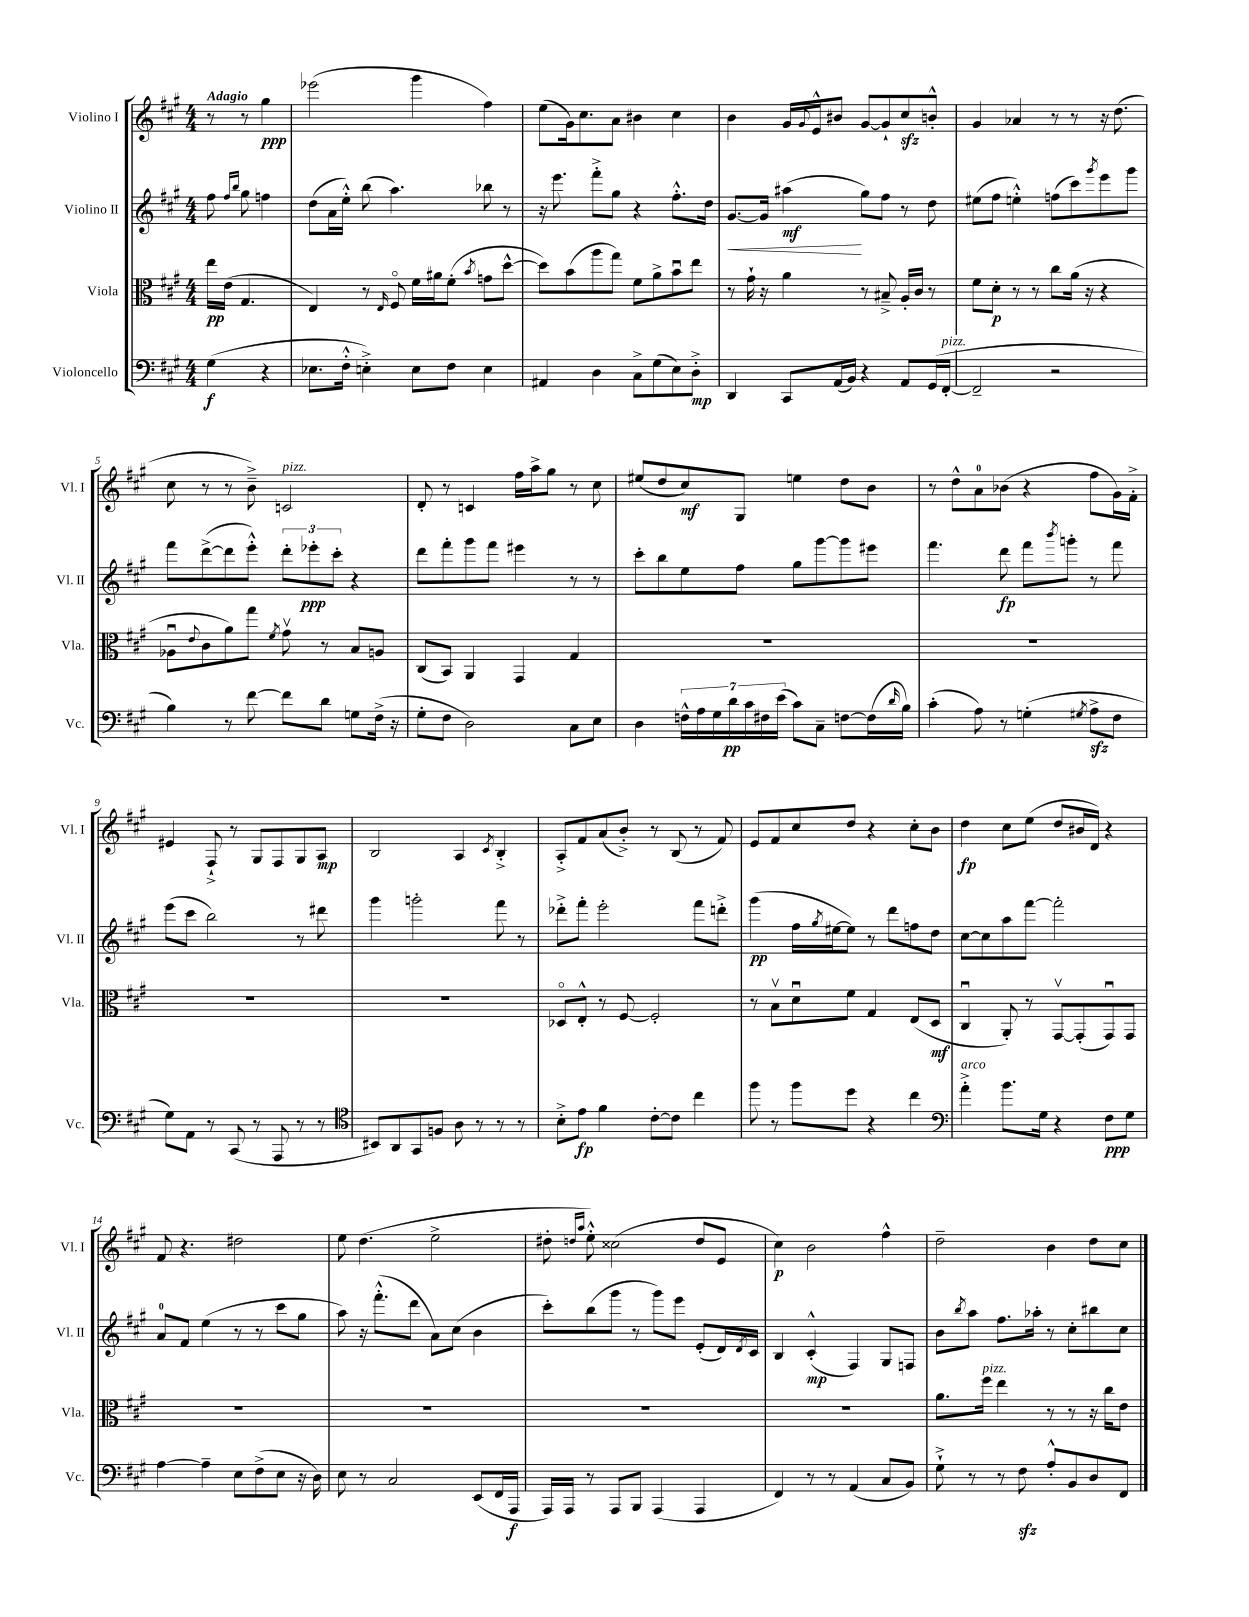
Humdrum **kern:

**kern	**dynam	**kern	**dynam	**kern	**dynam	**kern	**dynam
*part4	*part4	*part3	*part3	*part2	*part2	*part1	*part1
*staff4	*staff4	*staff3	*staff3	*staff2	*staff2	*staff1	*staff1
*I"Violoncello	*	*I"Viola	*	*I"Violino II	*	*I"Violino I	*
*I'Vc.	*	*I'Vla.	*	*I'Vl. II	*	*I'Vl. I	*
*clefF4	*	*clefC3	*	*clefG2	*	*clefG2	*
*k[f#c#g#]	*	*k[f#c#g#]	*	*k[f#c#g#]	*	*k[f#c#g#]	*
*M4/4	*	*M4/4	*	*M4/4	*	*M4/4	*
=	=	=	=	=	=	=	=
!	!	!	!	!	!	!LO:TX:a:B:t=Adagio	!
(4G#\	f	16ee\LL	pp	8ff#\	.	8r	.
.	.	(16e\JJ	.	.	.	.	.
.	.	.	.	16qqff#/LL	.	.	.
.	.	.	.	16qqbb/JJ	.	.	.
.	.	4.G#/	.	8gg#\	.	8r	.
4r	.	.	.	4ffn\	.	4gg#\	ppp
=1	=1	=1	=1	=1	=1	=1	=1
8.E-X\L	.	4E/)	.	(8dd\L	.	(2eee-X\	.
.	.	.	.	16a\L	.	.	.
16F#'^^\Jk	.	.	.	16ee'^^\JJ)	.	.	.
4En'^\)	.	8r	.	(8bb\	.	.	.
.	.	16qqE/	.	.	.	.	.
.	.	8F#/	.	4.aa\)	.	.	.
8E\L	.	16f#\LL	.	.	.	4ggg#\	.
.	.	16a#X\J	.	.	.	.	.
8F#\J	.	(8f#'\J	.	.	.	.	.
.	.	8qb/	.	.	.	.	.
4E\	.	8gn\L	.	8bb-X\	.	4ff#\)	.
.	.	[8dd^^\J	.	8r	.	.	.
=2	=2	=2	=2	=2	=2	=2	=2
4AA#X/	.	8dd\L])	.	16r	.	(8ee\L	.
.	.	.	.	8.eee\	.	.	.
.	.	(8b\	.	.	.	16g#\k)	.
.	.	.	.	.	.	8.cc#\	.
4D\	.	8aa\	.	8fff#'^\L	.	.	.
.	.	8gg#\J)	.	8gg#\J	.	8a\J	.
8C#^\L	.	8f#\L	.	4r	.	4b#X\	.
(8G#\	.	8a^\	.	.	.	.	.
8E\)	.	8bu\	.	8.ff#'^^\L	.	4cc#\	.
8D'^\J	mp	8ee\J	.	.	.	.	.
.	.	.	.	16dd\Jk	.	.	.
=3	=3	=3	=3	=3	=3	=3	=3
!	!	!	!	!	!LO:HP:b	!	!
4DD/	.	8r	.	[8.g#/L	<	4b\	.
.	.	16g#`\	.	.	.	.	.
.	.	16r	.	16g#/Jk]	.	.	.
8CC#/L	.	4a\	.	(4aa#X\	mf	16g#/LL	.
.	.	.	.	.	.	8qqg#/	.
.	.	.	.	.	.	16e^^/J	.
(16AA/L	.	.	.	.	.	8b#X/J	.
16BB/JJ)	.	.	.	.	.	.	.
4r	.	8r	.	8gg#\L)	[	[8g#/L	.
.	.	8B#X~^/	.	8ff#\J	.	8g#`/]	.
8AA/L	.	16A'/LL	.	8r	.	8cc#zz/	.
.	.	16c#/JJ	.	.	.	.	.
(16GG#/L	.	8r	.	8dd\	.	8bn'^^/J	.
!LO:TX:a:i:t=pizz.	!	!	!	!	!	!	!
[16FF#'/JJ	.	.	.	.	.	.	.
=4	=4	=4	=4	=4	=4	=4	=4
2FF#~/]	.	8f#\L	.	(8ee#X\L	.	4g#/	.
.	.	8d'\J	p	8ff#\J	.	.	.
.	.	8r	.	4een'^^\)	.	4a-X/	.
.	.	8r	.	.	.	.	.
2r	.	8cc#\L	.	(8ffn\L	.	8r	.
.	.	(16a\Jk	.	8ccc#\)	.	8r	.
.	.	16r	.	.	.	.	.
.	.	.	.	8qggg#/	.	.	.
.	.	4r	.	8eee\	.	16r	.
.	.	.	.	.	.	(8.dd\	.
.	.	.	.	8ggg#\J	.	.	.
!!LO:LB:g=z
=5	=5	=5	=5	=5	=5	=5	=5
4B\)	.	8A-Xu\L	.	8fff#\L	.	8cc#\	.
.	.	8qqe/	.	.	.	.	.
.	.	8c#\	.	([8ddd^\	.	8r	.
8r	.	8a\)	.	8ddd\]	.	8r	.
[8f#\	.	8gg#\J	.	8eee'^^\J)	.	8b~^\)	.
.	.	8qf#/	.	.	.	.	.
!	!	!	!	!	!	!LO:TX:a:i:t=pizz.	!
8f#\L]	.	8g#v\	.	12ddd'\L	.	2cn/	.
.	.	.	.	12eee-X'\	ppp	.	.
8d\J	.	8r	.	.	.	.	.
.	.	.	.	12ccc#'\J	.	.	.
8Gn\L	.	8B/L	.	4r	.	.	.
(16F#^\Jk	.	8An/J	.	.	.	.	.
16r	.	.	.	.	.	.	.
=6	=6	=6	=6	=6	=6	=6	=6
8G#'\L	.	(8C#/L	.	8ddd\L	.	8d'/	.
8F#\J	.	8BB/J)	.	8fff#'\	.	8r	.
2D\)	.	4AA/	.	8ggg#\	.	4cn/	.
.	.	.	.	8fff#\J	.	.	.
.	.	4GG#/	.	4eee#X\	.	16ff#\LL	.
.	.	.	.	.	.	16aa^\J	.
.	.	.	.	.	.	8gg#\J	.
8C#\L	.	4G#/	.	8r	.	8r	.
8E\J	.	.	.	8r	.	8cc#\	.
=7	=7	=7	=7	=7	=7	=7	=7
4D\	.	1r	.	8ccc#'\L	.	(8ee#X/L	.
.	.	.	.	8bb\	.	8dd/	.
28Fn^^\LL	.	.	.	8ee\	.	8cc#/)	mf
28A\	.	.	.	.	.	.	.
28G#\	.	.	.	.	.	.	.
28d\	pp	.	.	.	.	.	.
.	.	.	.	8ff#\J	.	8G#/J	.
28c#\	.	.	.	.	.	.	.
28F#X\	.	.	.	.	.	.	.
(28e\JJ	.	.	.	.	.	.	.
8c#\L)	.	.	.	8gg#\L	.	4een\	.
8C#~\J	.	.	.	[8ggg#\	.	.	.
[8Fn\L	.	.	.	8ggg#\]	.	8dd\L	.
(16F\L]	.	.	.	8eee#X\J	.	8b\J	.
16qqd/	.	.	.	.	.	.	.
16B\JJ)	.	.	.	.	.	.	.
=8	=8	=8	=8	=8	=8	=8	=8
(4c#'\	.	1r	.	4.fff#\	.	8r	.
.	.	.	.	.	.	8dd^^\L	.
8A\)	.	.	.	.	.	8a\	.
8r	.	.	.	8ddd\	fp	(8b-X\J	.
(4Gn'\	.	.	.	8fff#\L	.	4r	.
.	.	.	.	8qbbb/	.	.	.
.	.	.	.	8gggn'\J	.	.	.
8qG#X/	.	.	.	.	.	.	.
8Azz^\L	.	.	.	8r	.	8ff#\L	.
8F#\J	.	.	.	8fff#\	.	16g#\L)	.
.	.	.	.	.	.	16f#'^\JJ	.
!!LO:LB:g=z
=9	=9	=9	=9	=9	=9	=9	=9
8G#\L)	.	1r	.	(8eee\L	.	4e#X/	.
8AA\J	.	.	.	8ccc#\J	.	.	.
8r	.	.	.	2bb\)	.	8F#`^/	.
(8CC#/	.	.	.	.	.	8r	.
8r	.	.	.	.	.	8G#/L	.
8AAA/	.	.	.	.	.	8F#/	.
8r	.	.	.	8r	.	8G#/	.
8r	.	.	.	8ddd#X\	.	8A/J	mp
=10	=10	=10	=10	=10	=10	=10	=10
*clefC4	*	*	*	*	*	*	*
8BB#X/L)	.	1r	.	4ggg#\	.	2B/	.
8AA/	.	.	.	.	.	.	.
8GG#/	.	.	.	2gggn'\	.	.	.
8Fn/J	.	.	.	.	.	.	.
8A\	.	.	.	.	.	4A/	.
8r	.	.	.	.	.	.	.
.	.	.	.	.	.	8qc#/	.
8r	.	.	.	8fff#\	.	4B'^/	.
8r	.	.	.	8r	.	.	.
=11	=11	=11	=11	=11	=11	=11	=11
8B'^\L	.	8D-X/L	.	8ddd-X'^\L	.	8A'^/L	.
8e\J	fp	8E'^^/J	.	8fff#'\J	.	8f#/	.
4f#\	.	8r	.	2eee'\	.	(8a/	.
.	.	[8F#/	.	.	.	8b'^/J)	.
[8c#'\L	.	2F#'/]	.	.	.	8r	.
8c#\J]	.	.	.	.	.	(8B/	.
4cc#\	.	.	.	8fff#\L	.	8r	.
.	.	.	.	8dddn'^\J	.	8f#/)	.
=12	=12	=12	=12	=12	=12	=12	=12
8ff#\	.	8r	.	(4ggg#\	pp	8e/L	.
8r	.	8Bv\L	.	.	.	8f#/	.
8ff#\L	.	8du\	.	16ff#\LL	.	8cc#/	.
.	.	.	.	8qgg#/	.	.	.
.	.	.	.	[16ee#X\J	.	.	.
8dd\J	.	8f#\J	.	8ee#\J])	.	8dd/J	.
4r	.	4G#/	.	8r	.	4r	.
.	.	.	.	8ddd\L	.	.	.
4cc#\	.	(8E/L	.	8ffn\	.	8cc#'\L	.
.	.	8D/J	mf	8dd\J	.	8b\J	.
=13	=13	=13	=13	=13	=13	=13	=13
*clefF4	*	*	*	*	*	*	*
!LO:TX:a:i:t=arco	!	!	!	!	!	!	!
4a'^\	.	4C#u/	.	[8cc#\L	.	4dd\	fp
.	.	.	.	8cc#\]	.	.	.
8.b\L	.	8AA'/)	.	8aa\	.	8cc#\L	.
.	.	8r	.	[8fff#\J	.	(8ee\J	.
16G#\Jk	.	.	.	.	.	.	.
4r	.	[8GG#v/L	.	2fff#'\]	.	8dd/L	.
.	.	(8GG#'/]	.	.	.	16b#X/L	.
.	.	.	.	.	.	16d/JJ)	.
8F#\L	ppp	8GG#u/)	.	.	.	4r	.
8G#\J	.	8GG#/J	.	.	.	.	.
!!LO:LB:g=z
=14	=14	=14	=14	=14	=14	=14	=14
[4A\	.	1r	.	8a/L	.	8f#/	.
.	.	.	.	8f#/J	.	4.r	.
4A~\]	.	.	.	(4ee\	.	.	.
8E\L	.	.	.	8r	.	2dd#X\	.
(8F#^\	.	.	.	8r	.	.	.
8E\J	.	.	.	8ccc#\L	.	.	.
16r	.	.	.	8gg#\J	.	.	.
16D\)	.	.	.	.	.	.	.
=15	=15	=15	=15	=15	=15	=15	=15
8E\	.	1r	.	8aa\)	.	8ee\	.
8r	.	.	.	16r	.	(4.dd\	.
.	.	.	.	(8.fff#'^^\L	.	.	.
2C#/	.	.	.	.	.	.	.
.	.	.	.	8ddd\J	.	.	.
.	.	.	.	8a\L)	.	2ee^\	.
.	.	.	.	(8cc#\J	.	.	.
(8EE/L	.	.	.	4b\	.	.	.
16FF#/L	.	.	.	.	.	.	.
16AAA/JJ	f	.	.	.	.	.	.
=16	=16	=16	=16	=16	=16	=16	=16
16AAA/LL)	.	1r	.	8ccc#'\L)	.	8dd#X'\	.
16AAA/JJ	.	.	.	.	.	.	.
.	.	.	.	.	.	16qqddn/LL	.
.	.	.	.	.	.	16qqaa/JJ	.
8r	.	.	.	(8bb\	.	8ee'^^\)	.
8AAA/L	.	.	.	8ggg#\J	.	(2cc##X\	.
8BBB/J	.	.	.	8r	.	.	.
(4AAA/	.	.	.	8ggg#\L)	.	.	.
.	.	.	.	8eee\J	.	.	.
4AAA/	.	.	.	(8e'/L	.	8dd/L	.
.	.	.	.	16d/L)	.	8e/J	.
.	.	.	.	8qd/	.	.	.
.	.	.	.	16c#/JJ	.	.	.
=17	=17	=17	=17	=17	=17	=17	=17
4FF#/)	.	1r	.	4B/	.	4cc#\)	p
8r	.	.	.	(4c#'^^/	mp	2b\	.
8r	.	.	.	.	.	.	.
(4AA/	.	.	.	4F#/)	.	.	.
8C#/L	.	.	.	8G#/L	.	4ff#^^\	.
8BB/J)	.	.	.	8Fn/J	.	.	.
=18	=18	=18	=18	=18	=18	=18	=18
8G#`^\	.	8.a\L	.	8b\L	.	2dd~\	.
.	.	.	.	8qbb/	.	.	.
8r	.	.	.	8aa\J	.	.	.
!	!	!LO:TX:a:i:t=pizz.	!	!	!	!	!
.	.	16ff#\Jk	.	.	.	.	.
8r	.	4ee\	.	8.ff#\L	.	.	.
8F#zz\	.	.	.	.	.	.	.
.	.	.	.	16aa-X'\Jk	.	.	.
8A'^^/L	.	8r	.	8r	.	4b\	.
8BB/	.	8r	.	8cc#'\L	.	.	.
8D/	.	16r	.	8bb#X\	.	8dd\L	.
.	.	16cc#\KL	.	.	.	.	.
8FF#/J	.	8e\J	.	8cc#\J	.	8cc#\J	.
==	==	==	==	==	==	==	==
*-	*-	*-	*-	*-	*-	*-	*-
